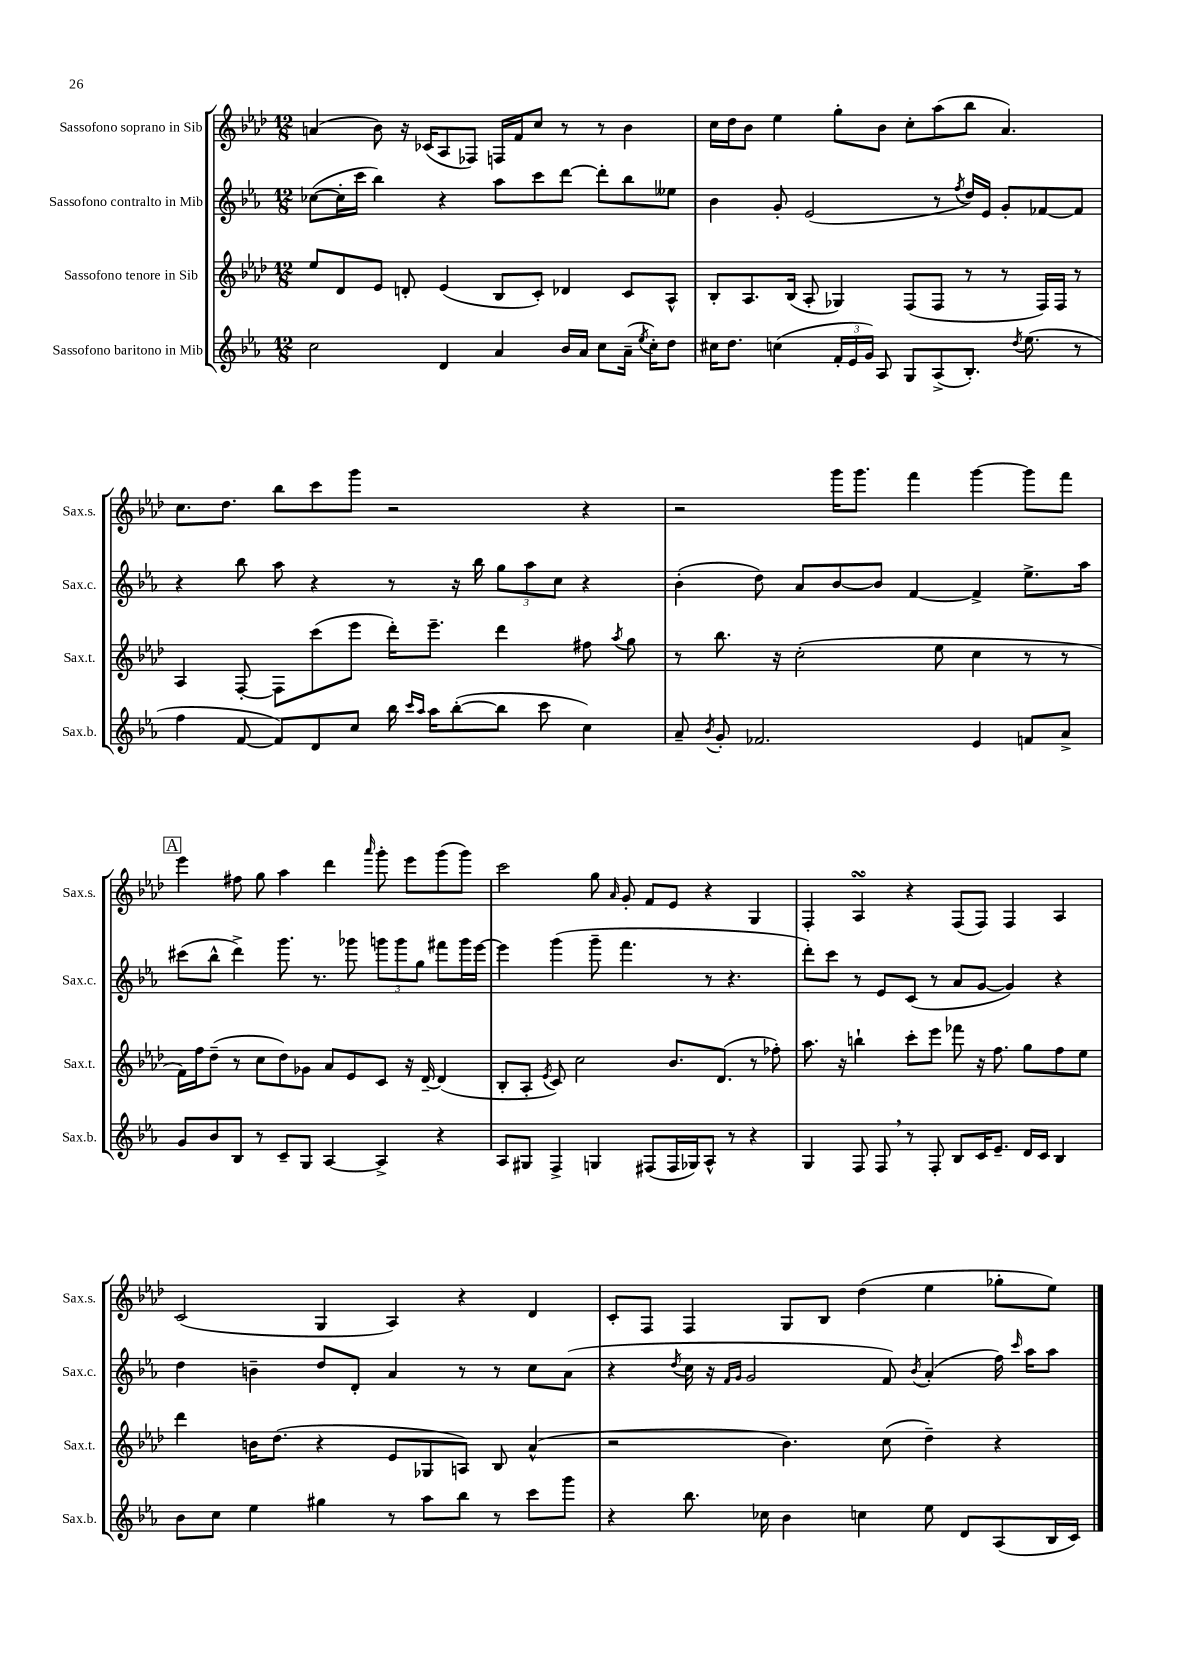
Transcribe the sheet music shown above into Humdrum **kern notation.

**kern	**kern	**kern	**kern
*staff4	*staff3	*staff2	*staff1
*clefG2	*clefG2	*clefG2	*clefG2
*k[b-e-a-]	*k[b-e-a-d-]	*k[b-e-a-]	*k[b-e-a-d-]
*M12/8	*M12/8	*M12/8	*M12/8
2cc	8ee-	([8cc-	(4a
.	8d-	16cc-']	.
.	.	16ccc	.
.	8e-	4bb-)	8b-)
.	8d'	.	16r
.	.	.	(16c-
4d	(4e-	4r	8A-
.	.	.	8F-)
4a-	8B-	8aa-	16F
.	.	.	16f
.	8c')	8ccc	8cc
16b-	4d-	[8ddd	8r
16a-	.	.	.
8cc	.	8ddd']	8r
(16a-~	8c	8bb-	4b-
8qee-	.	.	.
16cc')	.	.	.
8dd	8A-^^	8ee--	.
=	=	=	=
16cc#	8B-'	4b-	16cc
8.dd	.	.	16dd-
.	8.A-	.	8b-
(4cc	.	8g'	4ee-
.	(16B-	.	.
.	8A-'	(2e-	.
24f'	4G-)	.	8gg'
24e-	.	.	.
24g)	.	.	.
8A-	.	.	8b-
8G	(8F	.	8cc'
(8A-^	8F	8r	(8aa-
.	.	8qff	.
8.B-')	8r	16dd)	8bb-
.	.	16e-	.
.	8r	8g'	4.a-)
8qdd	.	.	.
(8.ee-	.	.	.
.	16F)	[8f-	.
.	16F	.	.
8r	8r	8f-]	.
=	=	=	=
4ff	4A-	4r	8.cc
.	.	.	8.dd-
[8f	[8F'	8bb-	.
8f])	8F]	8aa-	8bb-
8d	(8ccc	4r	8ccc
8cc	8eee-	.	8ggg
16bb-	16ddd-')	8r	2r
16qqccc	.	.	.
16qqaa-	.	.	.
16aa-	8.eee-~	.	.
([8bb-'	.	16r	.
.	.	16bb-	.
8bb-]	4ddd-	12gg	.
.	.	12aa-	.
8ccc	.	.	.
.	.	12cc	.
4cc)	8ff#	4r	4r
.	8qaa-	.	.
.	8gg	.	.
=	=	=	=
8a-~	8r	(4b-'	2r
8qb-	.	.	.
8g'	8.bb-	.	.
2.f-	.	8dd)	.
.	16r	.	.
.	(2cc'	8a-	.
.	.	[8b-	16ggg
.	.	.	8.ggg
.	.	8b-]	.
.	.	[4f	4fff
.	8ee-	.	.
4e-	4cc	4f^]	[4ggg
8f	8r	8.ee-^	8ggg]
8a-^	8r	.	8fff
.	.	16aa-	.
=	=	=	=
8g	16f)	(8ccc#	4eee-
.	16ff	.	.
8b-	(8dd-~	8bb-^^	.
8B-	8r	4ddd^)	8ff#
8r	8cc	.	8gg
8c~	8dd-)	8.ggg	4aa-
8G	8g-	.	.
.	.	8.r	.
[4A-	8a-	.	4ddd-
.	8e-	8ggg-	.
.	.	.	16qqaaa-
4A-^]	8c	12ggg	8ggg'
.	.	12ggg	.
.	16r	.	8eee-
.	.	12gg	.
.	[16d-~	.	.
4r	(4d-]	8fff#	(8ggg
.	.	16ggg	8ggg)
.	.	[16eee-	.
=	=	=	=
8A-	8B-'	4eee-]	2ccc
8G#	8A-'	.	.
.	8qe-	.	.
4F^	8c)	(4ggg	.
.	2cc	.	.
4G	.	8ggg~	8gg
.	.	.	16qqa-
.	.	4.fff	8g'
(8F#	.	.	8f
16F#	8.b-	.	8e-
16G-)	.	.	.
8A-^^	.	8r	4r
.	(8.d-	.	.
8r	.	4.r	.
4r	8r	.	4G
.	8ff-')	.	.
=	=	=	=
4G	8.aa-	8ddd')	4F'
.	.	8ccc	.
.	16r	.	.
8F	4bb`	8r	4A-
8F	.	8e-	.
8r	8ccc'	(8c	4r
8F'	8eee-	8r	.
8B-	8fff-	8a-	(8F
16c	16r	[8g	8F)
8.e-~	8.ff	.	.
.	.	4g])	4F
16d	8gg	.	.
16c	.	.	.
4B-	8ff	4r	4A-
.	8ee-	.	.
=	=	=	=
8b-	4ddd-	4dd	(2c
8cc	.	.	.
4ee-	16b	4b~	.
.	(8.dd-	.	.
4gg#	4r	8dd	4G
.	.	8d'	.
8r	8e-	4a-	4A-)
8aa-	8G-	.	.
8bb-	8A)	8r	4r
8r	8B-	8r	.
8ccc	(4a-^^	8cc	4d-
8ggg	.	(8a-	.
=	=	=	=
4r	2r	4r	8c'
.	.	.	8F
.	.	8qdd	.
8.bb-	.	16cc	4F
.	.	16r	.
.	.	16qqf	.
.	.	16qqg	.
.	.	2g	.
16cc-	.	.	.
4b-	4.b-)	.	8G
.	.	.	8B-
4cc	.	.	(4dd-
.	(8cc	8f)	.
.	.	8qb-	.
8ee-	4dd-~)	(4a-'	4ee-
8d	.	.	.
(8A-	4r	16ff)	8gg-'
.	.	16qqccc	.
.	.	16aa-	.
16B-	.	8aa-	8ee-)
16c)	.	.	.
==	==	==	==
*-	*-	*-	*-
